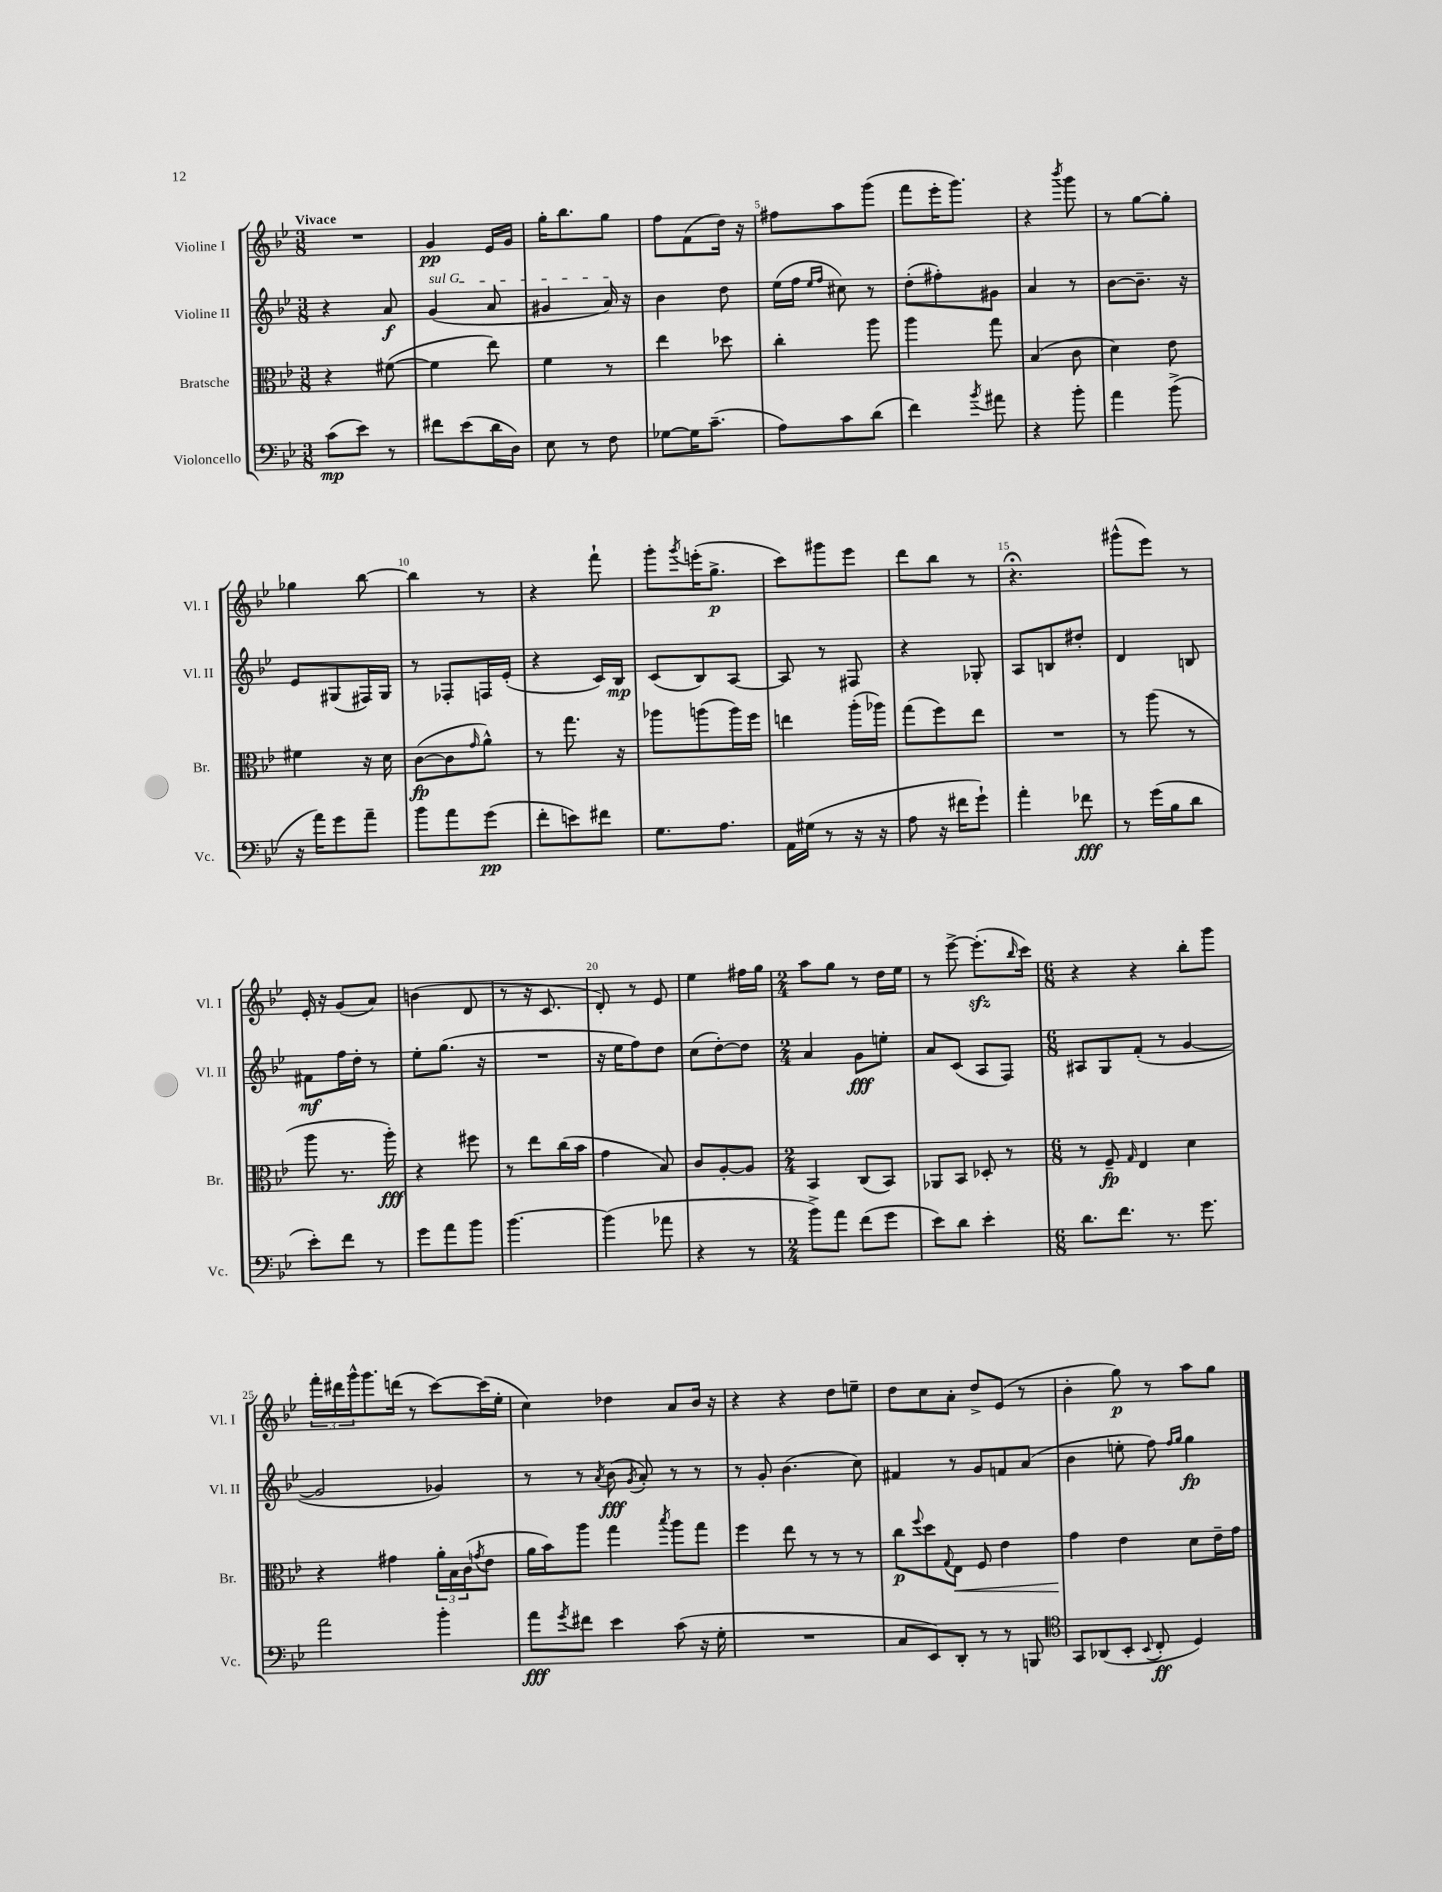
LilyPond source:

<<
\new StaffGroup <<
\new Staff = "s0" \with { instrumentName = "Violine I" shortInstrumentName = "Vl. I" } {
    \clef treble \key bes \major \numericTimeSignature \time 3/8 \tempo "Vivace"
    R4. |
    g'4\pp ees'16 g'16 |
    g''16-. bes''8. g''8 |
    f''8 f'8( d''16) r16 |
    fis''8 a''8 g'''8( |
    f'''8 ees'''16-. g'''8.) |
    r4 \acciaccatura { bes'''8 } g'''8 |
    r8 g''8~ g''8-. |
    ges''4 bes''8~ |
    bes''4 r8 |
    r4 f'''8-! |
    g'''8-. \acciaccatura { g'''8 } e'''16-.( g''8.->\p |
    c'''8) gis'''8 ees'''8 |
    d'''8 bes''8 r8 |
    r4.\fermata |
    gis'''8-^( ees'''8) r8 |
    ees'16-. r16 g'8( a'8) |
    b'4( d'8 |
    r8 r16 c'8. |
    d'8-.) r8 ees'8 |
    ees''4 fis''16 g''16 |
    \numericTimeSignature \time 2/4 a''8 g''8 r8 d''16 ees''16 |
    r8 ees'''8~-> ees'''8.-.\sfz( \grace { bes''16 } c'''16) |
    \numericTimeSignature \time 6/8 r4 r4 bes''8-. g'''8 |
    \tuplet 3/2 { f'''16-. dis'''16 g'''16-^ } g'''8. d'''16( r8 c'''8~) c'''16( ees''16-. |
    c''4) des''4 a'8 bes'16 r16 |
    r4 r4 d''8 e''8-- |
    d''8 c''8 a'8-. d''8-> ees'8( r8 |
    bes'4-. g''8\p) r8 a''8 g''8 \bar "|." |
}
\new Staff = "s1" \with { instrumentName = "Violine II" shortInstrumentName = "Vl. II" } {
    \clef treble \key bes \major \numericTimeSignature \time 3/8
    r4 a'8\f |
    \once \override TextSpanner.bound-details.left.text = \markup { \italic "sul G" } g'4\startTextSpan( a'8 |
    gis'4 a'16\stopTextSpan) r16 |
    bes'4 d''8 |
    ees''16( f''16 \grace { ees''16 f''16 } cis''8) r8 |
    d''8-.( fis''8-.) gis'8 |
    a'4 r8 |
    bes'8~ bes'8.-- r16 |
    ees'8 gis8( fis16) gis16 |
    r8 fes8-. f16 ees'16-.( |
    r4 c'16) bes16\mp |
    c'8( bes8) a8~ |
    a8 r8 fis8 |
    r4 ges8-. |
    a8 b8 dis''8-. |
    d'4 b8 |
    fis'8\mf f''16 d''16-. r8 |
    ees''8-. g''8.( r16 |
    R4. |
    r16 ees''16 f''8) d''8 |
    c''8( d''8~-.) d''8 |
    \numericTimeSignature \time 2/4 a'4 g'8\fff e''8-. |
    a'8 c'8( a8 f8) |
    \numericTimeSignature \time 6/8 ais8 g8 f'8-.( r8 g'4~ |
    g'2 ges'4) |
    r8 r8 \acciaccatura { a'8 } bes'8\fff( \acciaccatura { g'8 } a'8-.) r8 r8 |
    r8 g'8-. bes'4.( c''8) |
    fis'4 r8 g'8 f'8 a'8( |
    bes'4 e''8-. f''8) \grace { f''16 g''16 } g''4\fp \bar "|." |
}
\new Staff = "s2" \with { instrumentName = "Bratsche" shortInstrumentName = "Br." } {
    \clef alto \key bes \major \numericTimeSignature \time 3/8
    r4 fis'8~( |
    fis'4 ees''8) |
    f'4 r8 |
    ees''4 des''8 |
    c''4-. a''8 |
    a''4 g''8 |
    bes4( c'8 |
    d'4) ees'8 |
    fis'4 r16 d'16 |
    c'8~\fp( c'8 \grace { g'16 } a'8-^) |
    r8 g''8. r16 |
    aes''8 a''8( a''16) f''16 |
    e''4 a''16-.( aes''16) |
    g''8( f''8) ees''8 |
    R4. |
    r8 a''8( r8 |
    a''8 r8. a''16-.\fff) |
    r4 fis''8 |
    r8 ees''8 c''16( bes'16 |
    g'4 bes8) |
    c'8 a8~-. a8 |
    \numericTimeSignature \time 2/4 bes,4 c8( bes,8) |
    aes,8 bes,8 des8-. r8 |
    \numericTimeSignature \time 6/8 r8 f8--\fp \grace { g16 } ees4 d'4 |
    r4 gis'4 \tuplet 3/2 { a'16-. bes16 c'16( } \acciaccatura { g'8 } ees'8 |
    a'16 bes'16) a''8 g''4 \acciaccatura { bes''8 } a''8 g''8 |
    f''4 ees''8 r8 r8 r8 |
    c''8\p \appoggiatura { f''8 } d''8 \appoggiatura { g8 } ees8\< f8 ees'4 |
    g'4\! ees'4 d'8 ees'16-- g'16 \bar "|." |
}
\new Staff = "s3" \with { instrumentName = "Violoncello" shortInstrumentName = "Vc." } {
    \clef bass \key bes \major \numericTimeSignature \time 3/8
    c'8\mp( ees'8) r8 |
    fis'8 ees'8( d'16 d16) |
    ees8 r8 f8 |
    ges8~ ges16 c'8.--( |
    a8) c'8 d'8( |
    f'4) \acciaccatura { bes'8 } ais'8 |
    r4 bes'8-. |
    a'4 bes'8->( |
    r16 a'16) g'8 a'8-- |
    bes'8 a'8 g'8\pp( |
    f'8-. e'8) fis'8 |
    g8. a8. |
    a,16 gis16( r8 r16 r16 |
    a8 r16 fis'16 g'8-!) |
    a'4-. fes'8\fff |
    r8 g'16( bes16 d'8 |
    ees'8-.) f'8 r8 |
    g'8 a'8 bes'8 |
    bes'4.~ |
    bes'4( aes'8 |
    r4 r8 |
    \numericTimeSignature \time 2/4 bes'8->) a'8 f'8( g'8 |
    ees'8) d'8 ees'4-. |
    \numericTimeSignature \time 6/8 d'8. f'8. r8. g'8. |
    a'2 bes'4-. |
    a'8\fff \acciaccatura { g'8 } fis'8 ees'4 c'8( r16 g16-. |
    R2. |
    c8 ees,8) d,8-. r8 r8 b,,8 |
    \clef tenor g,8 aes,8( bes,8-. \appoggiatura { bes,8 } c8-.\ff d4) \bar "|." |
}
>>
>>
\layout { \context { \Score \override BarNumber.break-visibility = ##(#f #t #t) barNumberVisibility = #(every-nth-bar-number-visible 5) } }
